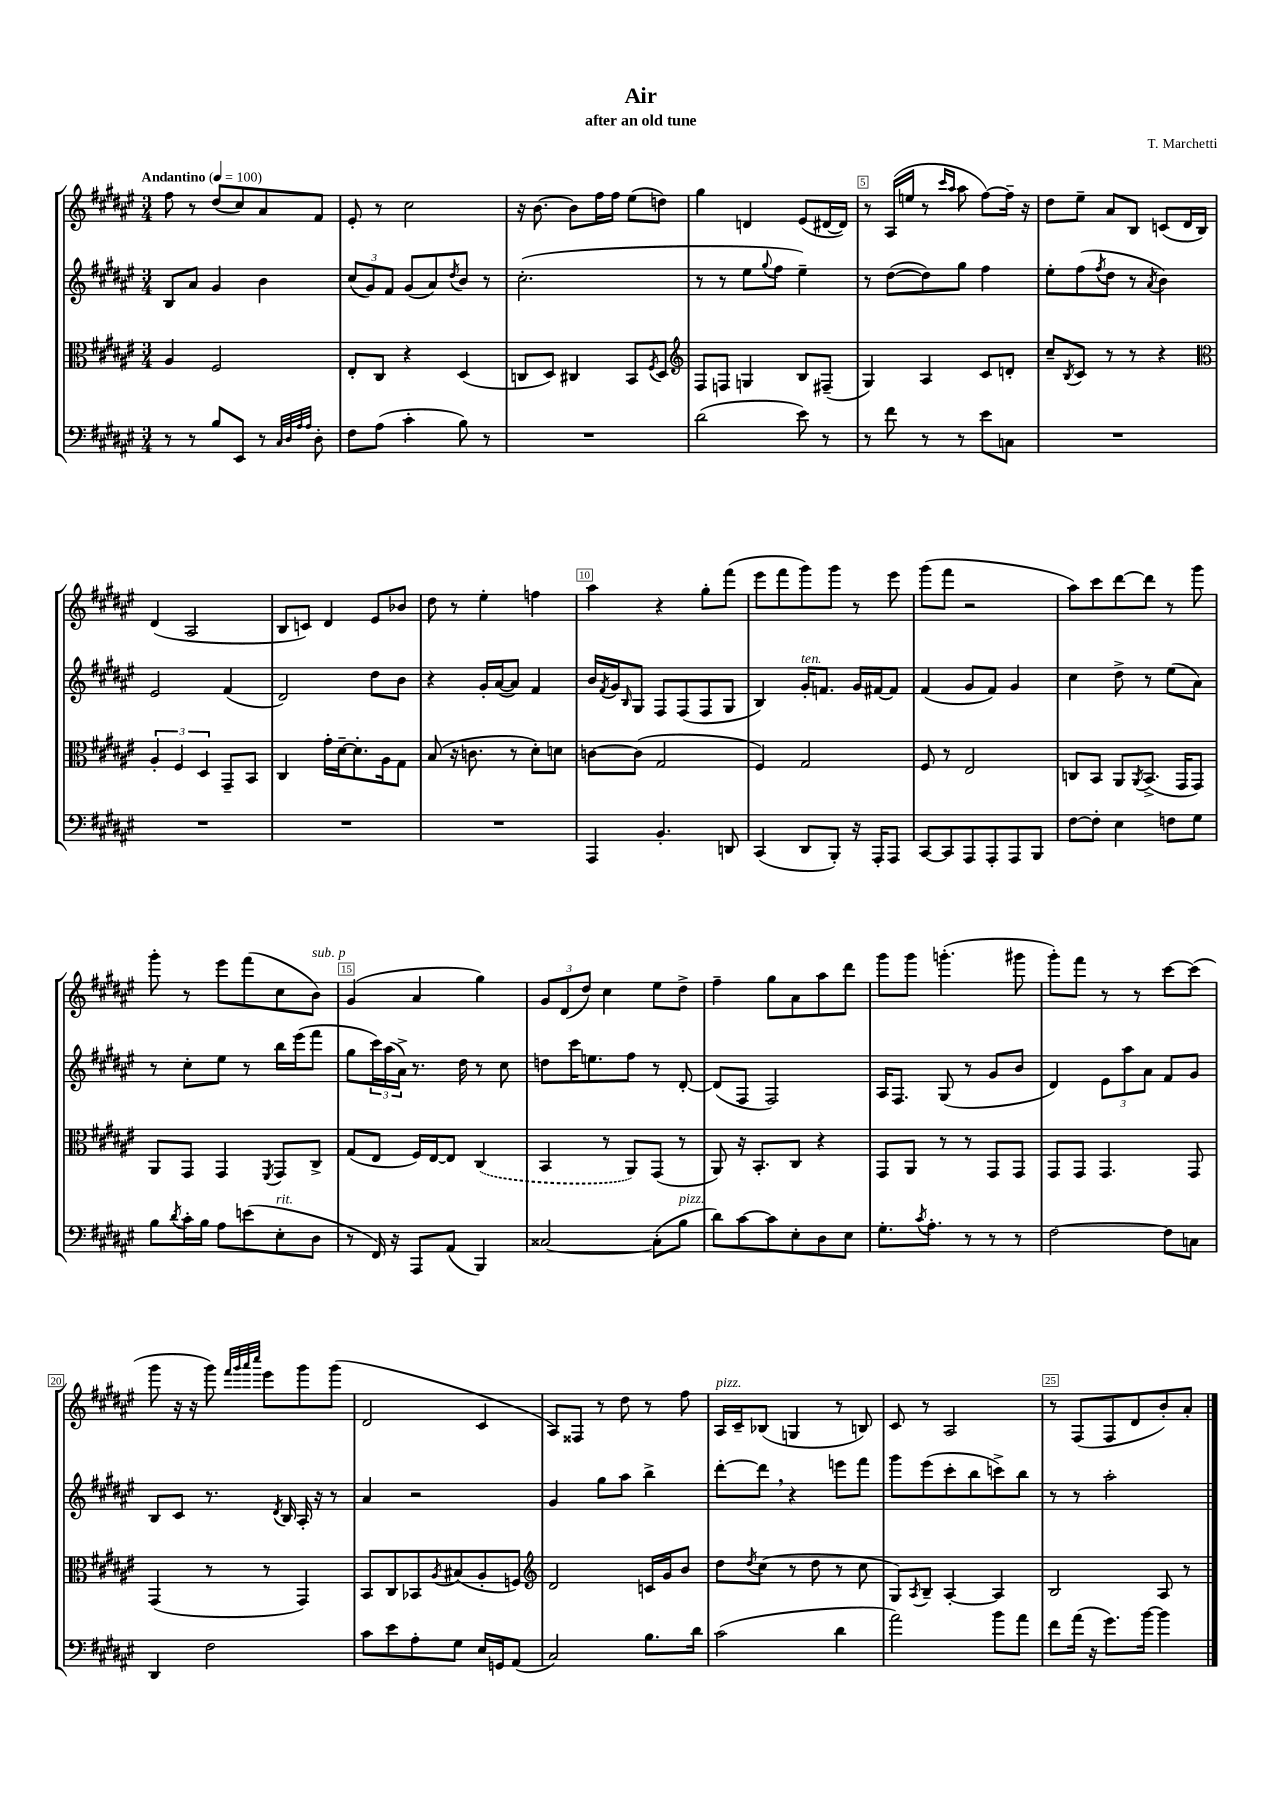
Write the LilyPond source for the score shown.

\header { title = "Air" composer = "T. Marchetti" subtitle = "after an old tune" }
<<
\new StaffGroup <<
\new Staff = "s0" {
    \clef treble \key fis \major \numericTimeSignature \time 3/4 \tempo "Andantino" 4 = 100
    fis''8 r8 dis''8( cis''8) ais'8 fis'8 |
    eis'8-. r8 cis''2 |
    r16 b'8.~ b'8 fis''16 fis''16 eis''8( d''8) |
    gis''4 d'4 eis'8( dis'16~ dis'16) |
    r8 ais16( e''16 r8 \grace { cis'''16 ais''16 } ais''8 fis''8~) fis''16-- r16 |
    dis''8 eis''8-- ais'8 b8 c'8( dis'16 b16) |
    dis'4( ais2 |
    b8 c'8) dis'4 eis'8 bes'8 |
    dis''8 r8 eis''4-. f''4 |
    ais''4 r4 gis''8-. fis'''8( |
    eis'''8 fis'''8 gis'''8) gis'''8 r8 eis'''8 |
    gis'''8( fis'''8 r2 |
    ais''8) cis'''8 dis'''8~ dis'''8 r8 gis'''8 |
    gis'''8-. r8 eis'''8 fis'''8( cis''8 b'8^\markup { \italic "sub. p" }) |
    gis'4( ais'4 gis''4) |
    \tuplet 3/2 { gis'8 dis'8( dis''8) } cis''4 eis''8 dis''8-> |
    fis''4-- gis''8 ais'8 ais''8 dis'''8 |
    gis'''8 gis'''8 g'''4.-.( gis'''8 |
    gis'''8-.) fis'''8 r8 r8 cis'''8~ cis'''8( |
    gis'''8 r16 r16 gis'''8) \grace { fis'''32 gis'''32 ais'''32 cis''''32 } eis'''8 gis'''8 gis'''8( |
    dis'2 cis'4 |
    ais8) fisis8 r8 dis''8 r8 fis''8 |
    ais16^\markup { \italic "pizz." } cis'16-- bes8( g4 r8 b8) |
    cis'8 r8 ais2 |
    r8 fis8( fis8 dis'8 b'8-.) ais'8-. \bar "|." |
}
\new Staff = "s1" {
    \clef treble \key fis \major \numericTimeSignature \time 3/4
    b8 ais'8 gis'4 b'4 |
    \tuplet 3/2 { cis''8( gis'8) fis'8 } gis'8( ais'8) \acciaccatura { dis''8 } b'8 r8 |
    cis''2.-.( |
    r8 r8 eis''8 \appoggiatura { gis''8 } fis''8 eis''4--) |
    r8 dis''8~( dis''8) gis''8 fis''4 |
    eis''8-. fis''8( \acciaccatura { fis''8 } dis''8 r8 \acciaccatura { ais'8 } b'4) |
    eis'2 fis'4( |
    dis'2) dis''8 b'8 |
    r4 gis'16-. ais'16~( ais'8) fis'4 |
    b'16 \acciaccatura { fis'8 } gis'16 \grace { b16 } gis8 fis8 fis8( fis8 gis8 |
    b4) gis'16-.^\markup { \italic "ten." } f'8. gis'16 fis'16~ fis'8 |
    fis'4( gis'8 fis'8) gis'4 |
    cis''4 dis''8-> r8 eis''8( ais'8) |
    r8 cis''8-. eis''8 r8 b''16 eis'''16( fis'''8 |
    gis''8 \tuplet 3/2 { cis'''16) ais''16( ais'16->) } r8. dis''16 r8 cis''8 |
    d''8 cis'''16 e''8. fis''8 r8 dis'8~-. |
    dis'8( fis8 fis2) |
    ais16 fis8. gis8( r8 gis'8 b'8 |
    dis'4) \tuplet 3/2 { eis'8 ais''8 ais'8 } fis'8 gis'8 |
    b8 cis'8 r8. \acciaccatura { dis'8 } b16 ais16-. r16 r8 |
    ais'4 r2 |
    gis'4 gis''8 ais''8 b''4-> |
    dis'''8~-. dis'''8 \breathe r4 e'''8 fis'''8 |
    gis'''8 eis'''8( cis'''8-. b''8 c'''8->) b''8 |
    r8 r8 ais''2-. \bar "|." |
}
\new Staff = "s2" {
    \clef alto \key fis \major \numericTimeSignature \time 3/4
    ais4 fis2 |
    eis8-. cis8 r4 dis4( |
    c8 dis8) cis4 b,8 \acciaccatura { fis8 } dis8 |
    \clef treble fis8 f8 g4 b8 fis8--( |
    gis4) ais4 cis'8 d'8-. |
    cis''8-- \acciaccatura { b8 } cis'8 r8 r8 r4 |
    \clef alto \tuplet 3/2 { ais4-. fis4 dis4 } gis,8-- b,8 |
    cis4 gis'16-. dis'16~-- dis'8.-. ais16 gis8 |
    b8( r16 c'8. r8 dis'8-.) d'8 |
    c'8~ c'8( gis2 |
    fis4) gis2 |
    fis8 r8 eis2 |
    c8 b,8 ais,8 \acciaccatura { ais,8 } b,8.->( gis,16 gis,8) |
    ais,8 gis,8 gis,4 \acciaccatura { fis,8 } gis,8 cis8-> |
    gis8( eis8 fis16) eis16~ eis8 \once \slurDashed cis4( |
    b,4 r8 ais,8) gis,8( r8 |
    ais,8) r16 b,8.-. cis8 r4 |
    gis,8 ais,8 r8 r8 gis,8 gis,8 |
    gis,8 gis,8 gis,4. gis,8 |
    gis,4( r8 r8 gis,4) |
    b,8 cis8 bes,8 \acciaccatura { ais8 } bis8( ais8-. f8) |
    \clef treble dis'2 c'16 gis'16 b'8 |
    dis''8 \acciaccatura { dis''8 } cis''8( r8 dis''8 r8 cis''8 |
    gis8) \acciaccatura { ais8 } b8-- ais4~-. ais4 |
    b2 ais8 r8 \bar "|." |
}
\new Staff = "s3" {
    \clef bass \key fis \major \numericTimeSignature \time 3/4
    r8 r8 b8 eis,8 r8 \grace { cis32 dis32 ais32 ais32 } dis8-. |
    fis8 ais8( cis'4-. b8) r8 |
    R2. |
    dis'2( eis'8) r8 |
    r8 fis'8 r8 r8 eis'8 c8 |
    R2. |
    R2. |
    R2. |
    R2. |
    ais,,4 b,4.-. d,8 |
    cis,4( dis,8 b,,8-.) r16 ais,,16-. ais,,8 |
    cis,8~ cis,8 ais,,8 ais,,8-. ais,,8 b,,8 |
    fis8~ fis8-. eis4 f8 gis8 |
    b8 \acciaccatura { dis'8 } cis'16-. b16 ais8 e'8( eis8-.^\markup { \italic "rit." } dis8 |
    r8 fis,16) r16 ais,,8 ais,8( b,,4) |
    cisis2~ cisis8-.( b8^\markup { \italic "pizz." } |
    dis'8) cis'8~ cis'8 eis8-. dis8 eis8 |
    gis8.-. \acciaccatura { cis'8 } ais8.-. r8 r8 r8 |
    fis2~ fis8 c8 |
    dis,4 fis2 |
    cis'8 eis'8 ais8-. gis8 eis16 g,16 ais,8( |
    cis2) b8. dis'16 |
    cis'2( dis'4 |
    ais'2) b'8 ais'8 |
    fis'8 ais'16( r16 gis'8.) b'16~ b'4 \bar "|." |
}
>>
>>
\layout { \context { \Score \override BarNumber.break-visibility = ##(#f #t #t) barNumberVisibility = #(every-nth-bar-number-visible 5) \override BarNumber.stencil = #(make-stencil-boxer 0.1 0.3 ly:text-interface::print) } }
